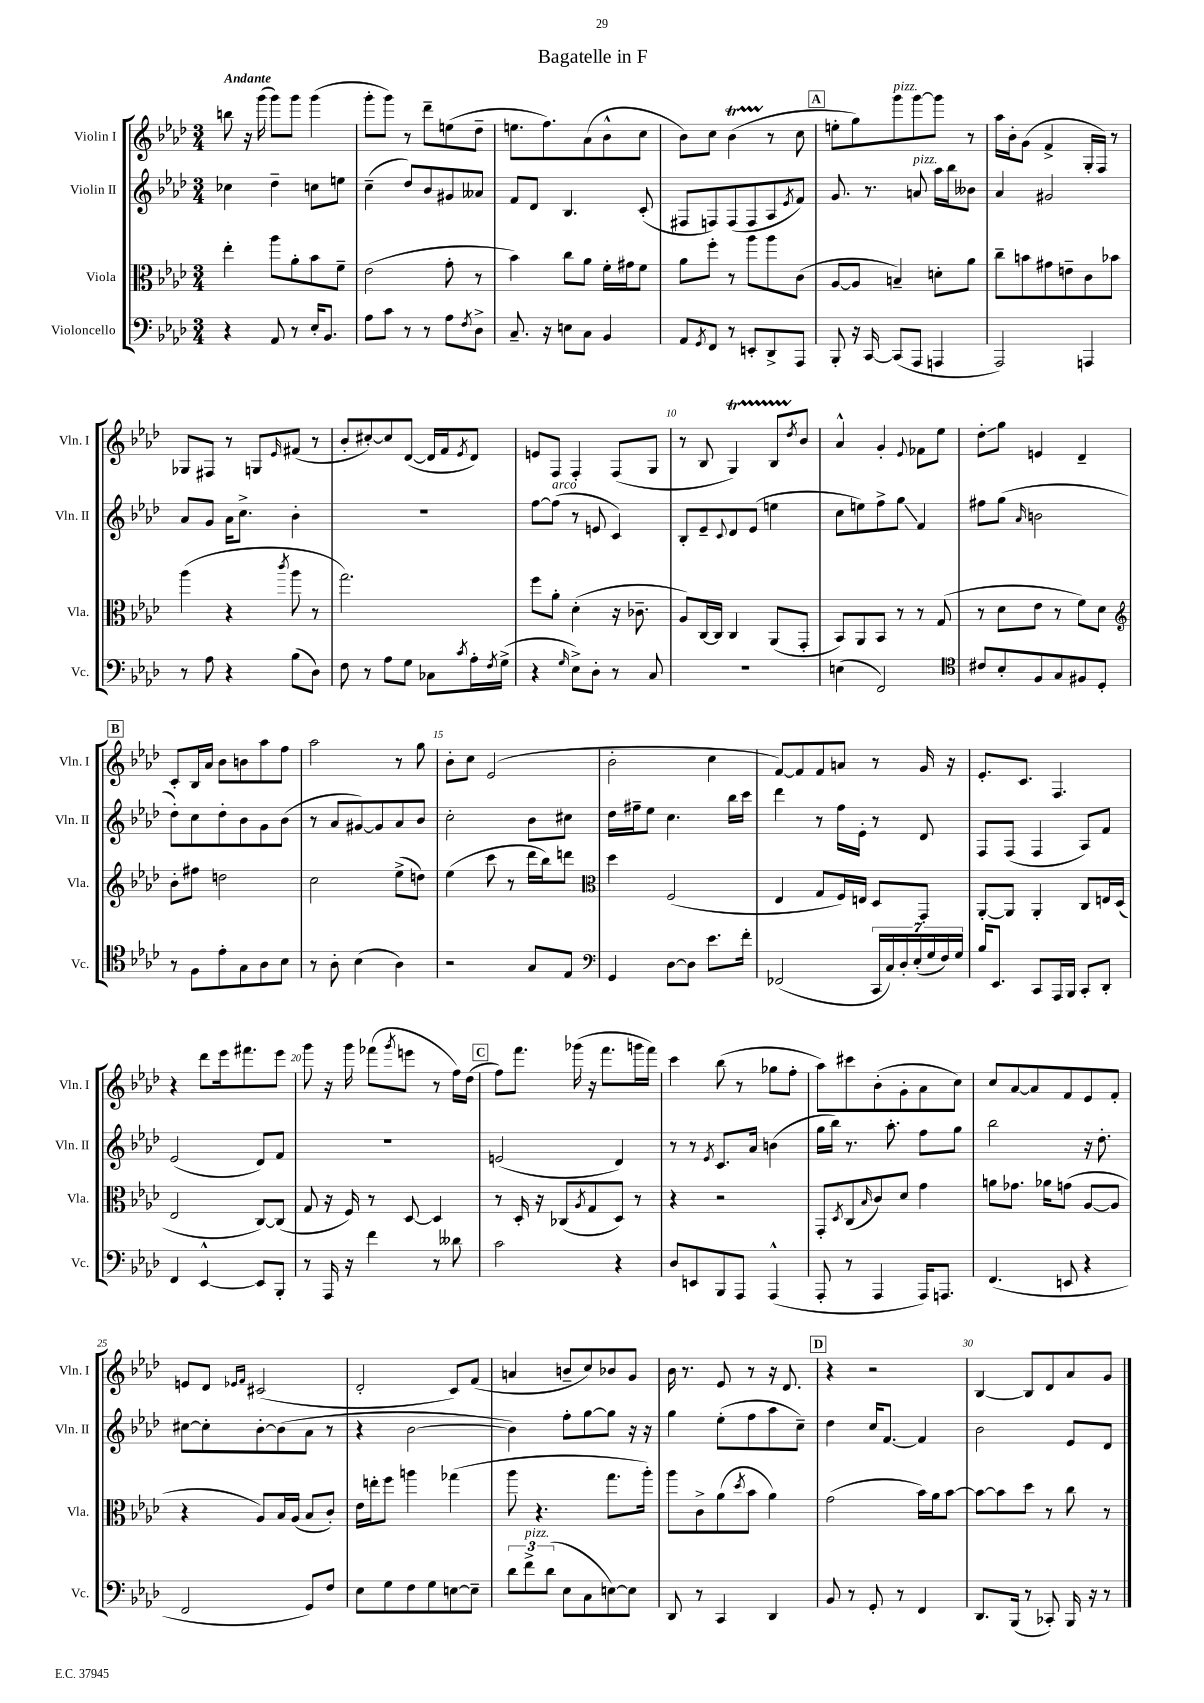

**kern	**kern	**kern	**kern
*staff4	*staff3	*staff2	*staff1
*clefF4	*clefC3	*clefG2	*clefG2
*k[b-e-a-d-]	*k[b-e-a-d-]	*k[b-e-a-d-]	*k[b-e-a-d-]
*M3/4	*M3/4	*M3/4	*M3/4
4r	4ee-'	4cc-	8bb
.	.	.	16r
.	.	.	(16ggg
8AA-	8aa-	4dd-~	8ggg)
8r	8a-'	.	8ggg
16E-'	8b-	8cc	(4ggg
8.BB-	.	.	.
.	8f~	8ee	.
=	=	=	=
8A-	(2e-	(4cc~	8ggg'
8c	.	.	8ggg)
8r	.	8dd-)	8r
8r	.	8b-	8ddd-~
8A-	8g'	8g#	(8ee
8qF	.	.	.
8D-^	8r	8a--	8dd-~
=	=	=	=
8.C~	4b-)	8f	8.ee
.	.	8d-	.
16r	.	.	8.ff)
8E	8cc	4.B-	.
8C	8a-	.	(8a-
4BB-	16f'	.	8b-^^
.	16g#	.	.
.	8f	(8c'	8cc
=	=	=	=
8AA-	8a-	8F#	8b-)
8qGG	.	.	.
8FF	8ff'	8F)	8cc
8r	8r	(8F	(4b-
8EE'	8aa-	8F	.
8DD-^	8aa-	8A-	8r
.	.	8qe-	.
8AAA-	(8c	8f)	8cc
=	=	=	=
8BBB-'	[8A-	8.g	8ee'
16r	8A-]	.	8gg)
[16CC	.	8.r	.
(8CC]	4B~)	.	8ggg
8AAA-	.	8a	[8ggg
4AAA	8d'	16aa-	8ggg]
.	.	16bb-	.
.	8a-	8b--	8r
=	=	=	=
2AAA-)	8cc~	4a-	16aa-
.	.	.	16b-'
.	8b	.	(8g
.	8g#	2g#	4f^
.	8e~	.	.
4AAA	8c	.	16G'
.	.	.	16F)
.	8b-	.	8r
=	=	=	=
8r	(4aa-	8a-	8G-
8A-	.	8g	8F#
4r	4r	16a-	8r
.	.	8.cc^	.
.	.	.	8G
.	8qccc	.	16qqe-
(8B-	8aa-	4b-'	(8f#
8D-)	8r	.	8r
=	=	=	=
8F	2.gg)	2.r	8b-'
8r	.	.	[8cc#')
8A-	.	.	8cc#]
8G	.	.	([8d-
8C-	.	.	16d-]
.	.	.	16f
8qc	.	.	8qe-
16A-'	.	.	8d-)
8qF	.	.	.
(16G^	.	.	.
=	=	=	=
4r	8ff	[8ff	8e
.	8a-'	(8ff]	8F
16qqG	.	.	.
8E-^)	(4d-'	8r	4F'
8D-'	.	8e	.
8r	16r	4c)	(8F
.	8.c-~	.	.
8C	.	.	8G
=	=	=	=
2.r	8A-)	8B-'	8r
.	[16C	8e-~	8B-
.	16C]	.	.
.	.	8qqc	.
.	4C	8d-	4G)
.	.	(8e-	.
.	(8AA-	4ee	8B-
.	.	.	8qdd-
.	8GG'	.	8b-
=	=	=	=
(4E	8BB-)	8cc	4a-^^
.	8AA-	8ee)	.
2FF)	8BB-	8ff^	4g'
.	8r	8gg	.
.	.	.	8qqe-
.	8r	4f	8f-
.	(8G	.	8ee-
=	=	=	=
*clefC4	*	*	*
8c#	8r	8ff#	8dd-'
8B-'	8d-	(8gg	8gg
.	.	16qqa-	.
8F	8e-	2b	4e
8G	8r	.	.
8F#	8f)	.	4d-~
8D-'	8d-	.	.
=	=	=	=
*	*clefG2	*	*
8r	8b-'	8dd-')	8c'
8F	8ff#	8cc	16B-
.	.	.	16a-
8e-'	2dd	8dd-'	8b-
8G	.	8b-	8b
8A-	.	8g	8aa-
8B-	.	(8b-	8ff
=	=	=	=
8r	2cc	8r	2aa-
8A-'	.	8a-	.
(4B-	.	[8g#)	.
.	.	8g#]	.
4A-)	(8ee-^	8a-	8r
.	8dd)	8b-	8gg
=	=	=	=
2r	(4ee-	2cc'	8b-'
.	.	.	8cc
.	8ccc	.	(2e-
.	8r	.	.
8G	16ddd-	8b-	.
.	16bb-)	.	.
8E-	8ddd	8cc#	.
=	=	=	=
*clefF4	*clefC3	*	*
4GG	4dd-	16dd-	2b-'
.	.	16ff#~	.
.	.	8ee-	.
[8D-	(2F	4.cc	.
8D-]	.	.	.
8.e-	.	.	4cc
.	.	16bb-	.
16f'	.	16ccc	.
=	=	=	=
(2FF-	4E-	4ddd-	[8f)
.	.	.	8f]
.	8G	8r	8f
.	16F)	16ff	8a
.	16E	16e-'	.
28CC	8D-	8r	8r
28C)	.	.	.
28D-'	.	.	.
(28E-'	.	.	.
.	8GG'	8d-	16g
28G	.	.	.
28F)	.	.	.
.	.	.	16r
28G	.	.	.
=	=	=	=
16B-	[8AA-'	8F	8.e-'
8.EE-	.	.	.
.	8AA-]	(8F	.
.	.	.	8.c
8CC	4AA-'	4F	.
16AAA-	.	.	4.F
16BBB-	.	.	.
8CC'	8C	8A-)	.
8DD-'	16E	8f	.
.	(16D-	.	.
=	=	=	=
4FF	2E-	(2e-	4r
[4EE-^^	.	.	8ddd-
.	.	.	16eee-
.	.	.	8.fff#
8EE-]	[8C)	8d-)	.
8BBB-'	(8C]	8f	8eee-
=	=	=	=
8r	8G	2.r	8ggg
16AAA-	16r	.	16r
16r	16F)	.	16ggg
4f	8r	.	(8fff-
.	.	.	8qggg
.	[8D-	.	8eee
8r	4D-]	.	8r
8d--	.	.	16ff)
.	.	.	(16dd-
=	=	=	=
2c	8r	(2e	8ff)
.	16D-'	.	8.fff
.	16r	.	.
.	(8C-	.	.
.	.	.	(16ggg-
.	8qA-	.	.
.	8G	.	16r
.	.	.	8.fff
4r	8D-)	4d-)	.
.	8r	.	16ggg
.	.	.	16fff)
=	=	=	=
8D-	4r	8r	4ccc
8EE	.	8r	.
.	.	8qe-	.
8BBB-	2r	8.c	(8bb-
8AAA-	.	.	8r
.	.	16a-	.
(4AAA-^^	.	(4b	8gg-
.	.	.	8ff'
=	=	=	=
8AAA-'	8GG'	16gg	8aa-)
.	.	16bb-)	.
.	8qD-	.	.
8r	(8C	8.r	8ccc#
.	16qqB-	.	.
4AAA-	8c)	.	(8b-'
.	.	8.aa-'	.
.	8d-	.	8g'
16AAA-)	4g	8ff	8a-
8.AAA	.	.	.
.	.	8gg	8cc)
=	=	=	=
(4.FF	8a	2bb-	8cc
.	8.g-	.	[8a-
.	.	.	8a-]
.	16a-	.	.
8EE	(8g	.	8f
4r	[8A-	16r	8e-
.	.	8.dd-'	.
.	8A-]	.	8f'
=	=	=	=
2FF	4r	[8cc#	8e
.	.	8cc#']	8d-
.	.	.	16qqe-
.	.	.	16qqf
.	8A-)	[8b-'	(2c#
.	16B-	(8b-]	.
.	(16A-	.	.
8GG)	8B-	8a-	.
8F	8c')	8r	.
=	=	=	=
8E-	16e-	4r	2d-'
.	16ee'	.	.
8G	8ff	.	.
8F	4aa	[2b-	.
8G	.	.	.
[8E	(4gg-	.	8c)
8E~]	.	.	(8f
=	=	=	=
12d-	8aa-	4b-])	4a
12f^	.	.	.
.	4.r	.	.
(12d-	.	.	.
8E-	.	8ff'	8b~
8C	.	[8gg	8cc)
[8E)	8.gg	8gg]	8b-
8E]	.	16r	8g
.	16aa-')	16r	.
=	=	=	=
8DD-	8aa-	4gg	16b-
.	.	.	8.r
8r	8c^	.	.
4CC	(8a-	(8ee-'	8e-
.	8qdd-	.	.
.	8b-	8ff	8r
4DD-	4a-)	8aa-	16r
.	.	.	8.d-
.	.	8cc~)	.
=	=	=	=
8BB-	(2g	4dd-	4r
8r	.	.	.
8GG'	.	16cc	2r
.	.	[8.f	.
8r	.	.	.
4FF	16b-)	4f]	.
.	16a-	.	.
.	[8b-	.	.
=	=	=	=
8.DD-	8b-_	2b-	[4B-
.	8b-]	.	.
(16BBB-	.	.	.
8r	8dd-	.	8B-]
8CC-')	8r	.	8d-
16BBB-	8cc	8e-	8a-
16r	.	.	.
8r	8r	8d-	8g
==	==	==	==
*-	*-	*-	*-
